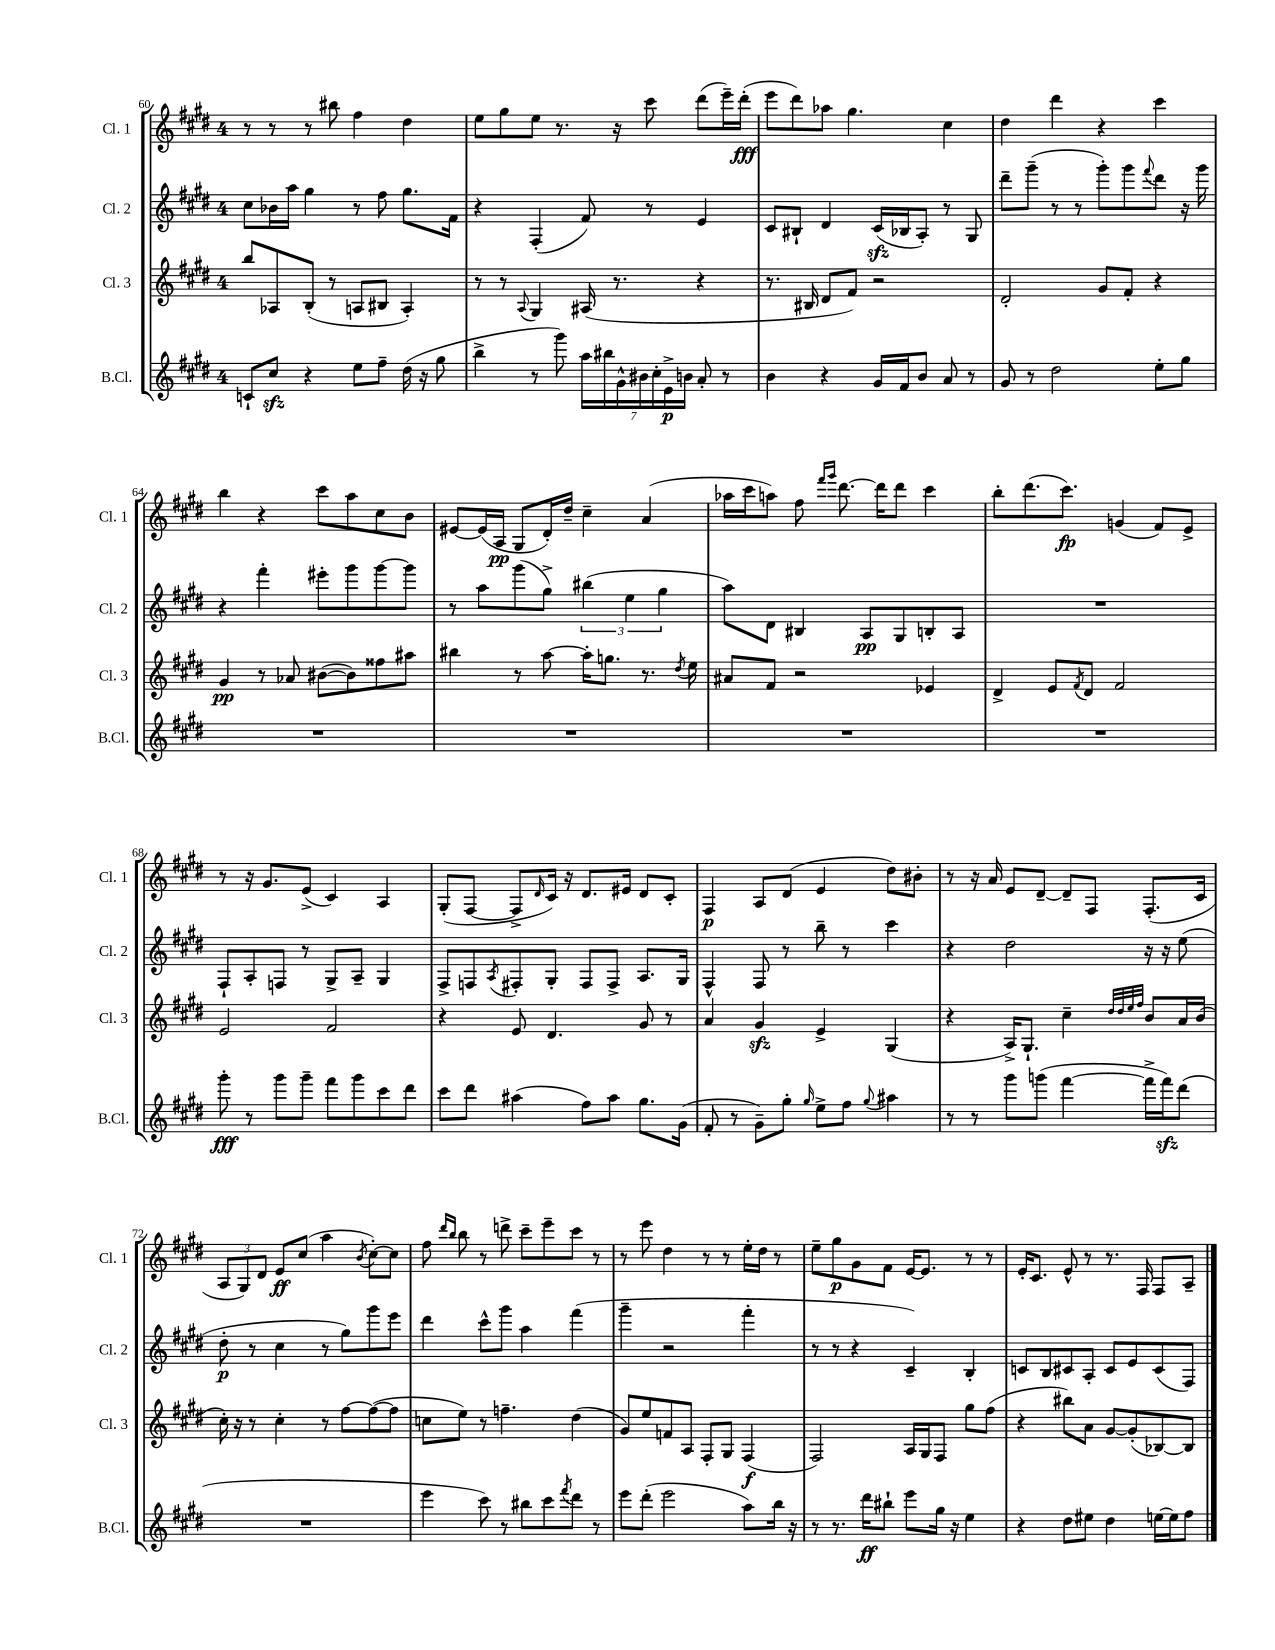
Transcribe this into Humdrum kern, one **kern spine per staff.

**kern	**kern	**kern	**kern
*staff4	*staff3	*staff2	*staff1
*clefG2	*clefG2	*clefG2	*clefG2
*k[f#c#g#d#]	*k[f#c#g#d#]	*k[f#c#g#d#]	*k[f#c#g#d#]
*M4/4	*M4/4	*M4/4	*M4/4
8c`/L	8bb/L	8cc#\L	8r
8cc#/J	8A-/	16b-\L	8r
.	.	16aa\JJ	.
4r	(8B'/J	4gg#\	8r
.	8r	.	8bb#\
8ee\L	8A/L	8r	4ff#\
8ff#~\J	8B#/J	8ff#\	.
(16dd#\	4A'/)	8.gg#\L	4dd#\
16r	.	.	.
8gg#\	.	.	.
.	.	16f#\Jk	.
=	=	=	=
4bb^\	8r	4r	8ee\L
.	8r	.	8gg#\
.	8qqA/	.	.
8r	4G#/	(4F#'/	8ee\J
8ggg#\)	.	.	8.r
28aa\LL	(16A#/	8f#/)	.
28bb#\	.	.	.
.	8.r	.	16r
28g#^^\	.	.	.
28b#\	.	.	.
.	.	8r	8ccc#\
28cc#'\	.	.	.
28e^\	.	.	.
28b\JJ	.	.	.
8a'/	4r	4e/	(8ddd#\L
8r	.	.	16eee~\L)
.	.	.	(16ddd#'\JJ
=	=	=	=
4b\	8.r	8c#/L	8eee\L
.	.	8B#`/J	8ddd#\)
.	16B#/	.	.
4r	8d#/L	4d#/	8aa-\J
.	8f#/J)	.	4.gg#\
16g#/LL	2r	(16c#/LL	.
16f#/J	.	16B-/J	.
8b/J	.	8A'/J)	.
8a/	.	8r	4cc#\
8r	.	8G#/	.
=	=	=	=
8g#/	2d#'/	8ddd#~\L	4dd#\
8r	.	(8ggg#~\J	.
2dd#\	.	8r	4ddd#\
.	.	8r	.
.	8g#/L	8ggg#'\L)	4r
.	8f#'/J	8ggg#\	.
.	.	8qqfff#/	.
8ee'\L	4r	8ddd#\J	4ccc#\
8gg#\J	.	16r	.
.	.	16ggg#\	.
=	=	=	=
1r	4g#/	4r	4bb\
.	8r	4fff#'\	4r
.	8a-/	.	.
.	([8b#\L	8eee#'\L	8ccc#\L
.	8b#\])	8ggg#\	8aa\
.	8ff##\	[8ggg#\	8cc#\
.	8aa#\J	8ggg#\]J	8b\J
=	=	=	=
1r	4bb#\	8r	[8e#/L
.	.	8aa\L	(16e#/]L
.	.	.	16A/JJ
.	8r	(8ggg#\	8G#/L
.	[8aa\	8gg#^\J)	16d#'/L)
.	.	.	16dd#~/JJ
.	16aa'\]LK	(6bb#\	4cc#~\
.	8.gg\J	.	.
.	.	6ee\	.
.	8.r	.	(4a/
.	.	6gg#\	.
.	8qdd#/	.	.
.	16ee\	.	.
=	=	=	=
1r	8a#/L	8aa\L)	16aa-\LL
.	.	.	16ccc#\J
.	8f#/J	8d#\J	8aa\J)
.	2r	4B#/	8ff#\
.	.	.	16qqfff#/LL
.	.	.	16qqggg#/JJ
.	.	.	[8.ddd#\
.	.	8A/L	.
.	.	.	16ddd#\]LK
.	.	8G#/	8ddd#\J
.	4e-/	8B'/	4ccc#\
.	.	8A/J	.
=	=	=	=
1r	4d#^/	1r	8bb'\L
.	.	.	(8.ddd#\
.	8e/L	.	.
.	.	.	8.ccc#\J)
.	8qf#/	.	.
.	8d#/J	.	.
.	2f#/	.	(4g/
.	.	.	8f#/L)
.	.	.	8e^/J
=	=	=	=
8ggg#'\	2e/	8F#`/L	8r
8r	.	8A'/	16r
.	.	.	8.g#/L
8ggg#\L	.	8F/J	.
8ggg#~\J	.	8r	(8e^/J
8fff#\L	2f#/	8G#^/L	4c#/)
8ggg#\	.	8A~/J	.
8ccc#\	.	4G#/	4A/
8ddd#\J	.	.	.
=	=	=	=
8ccc#\L	4r	8F#^/L	(8G#'/L
8ddd#\J	.	8F/	[8F#/J
.	.	8qA/	.
(4aa#\	8e/	8F#'/	8F#^/]L
.	.	.	16qqd#/
.	4.d#/	8G#'/J	16c#/Jk)
.	.	.	16r
8ff#\L)	.	8F#/L	8.d#/L
8aa#\J	.	8F#^/J	.
.	.	.	16e#/Jk
8.gg#\L	8g#/	8.A/L	8d#/L
.	8r	.	8c#'/J
(16g#\Jk	.	16G#/Jk	.
=	=	=	=
8f#'/	4a/	4F#^^/	4F#/
8r	.	.	.
8g#~\L)	4g#/	8F#/	8A/L
8gg#'\J	.	8r	(8d#/J
16qqgg#/	.	.	.
8ee^\L	4e^/	8bb~\	4e/
8ff#\J	.	8r	.
8qqgg#/	.	.	.
4aa#\	(4G#/	4ccc#\	8dd#\L)
.	.	.	8b#'\J
=	=	=	=
8r	4r	4r	8r
8r	.	.	16r
.	.	.	16a/
8ggg#\L	16A^/LK)	2dd#\	8e/L
.	8.G#`/J	.	.
(8ggg\J	.	.	[8d#~/J
[4fff#\	4cc#~\	.	8d#~/]L
.	.	.	8F#/J
.	32qqdd#/LLL	.	.
.	32qqdd#/	.	.
.	32qqee/	.	.
.	32qqff#/JJJ	.	.
16fff#^\]LL	8b/L	16r	(8.F#'/L
16fff#\J)	.	16r	.
(8ddd#\J	16a/L	(8ee\	.
.	(16b/JJ	.	16c#/Jk
=	=	=	=
1r	16cc#'\)	8dd#'\	12A/L
.	16r	.	.
.	.	.	12G#/)
.	8r	8r	.
.	.	.	12d#/J
.	4cc#'\	4cc#\	8e/L
.	.	.	(8cc#/J
.	8r	8r	4aa\
.	[8ff#\L	8gg#\L)	.
.	.	.	8qb/
.	(8ff#\_	8ggg#\	[8cc#'\L)
.	8ff#\]J	8eee\J	8cc#\]J
=	=	=	=
4eee\	8cc\L	4ddd#\	8ff#\
.	.	.	16qqddd#/LL
.	.	.	16qqbb/JJ
.	8ee\J)	.	8bb\
8ccc#\)	8r	8ccc#^^\L	8r
8r	4.ff~\	8ggg#\J	8ddd^\
8bb#\L	.	4aa\	8ccc#~\L
8ccc#\	.	.	8eee~\
8qfff#/	.	.	.
8ddd#\J	(4dd#\	(4fff#\	8ccc#\J
8r	.	.	8r
=	=	=	=
8eee\L	8g#/L)	4ggg#~\	8r
(8ddd#'\J	8ee/	.	8eee\
2eee\	8f/	2r	4dd#\
.	8A/J	.	.
.	8F#'/L	.	8r
.	8G#/J	.	8r
8aa\L)	(4F#/	4fff#'\	16ee'\LL
.	.	.	16dd#\JJ
16bb\Jk	.	.	8r
16r	.	.	.
=	=	=	=
8r	2F#/)	8r	8ee~\L
8.r	.	8r	8gg#\
.	.	4r	8g#\
16ddd#\LK	.	.	.
8bb#`\J	.	.	8f#\J
8eee\L	16A/LL	4c#~/)	[16e/LK
.	16G#/J	.	8.e/]J
16gg#\Jk	8F#/J	.	.
16r	.	.	.
4ee\	8gg#\L	4B'/	8r
.	(8ff#\J	.	8r
=	=	=	=
4r	4r	8c/L	16e'/LK
.	.	.	8.c#/J
.	.	8B/	.
8dd#\L	8bb#\L)	8c#/	8e^^/
8ee#\J	8a\J	8A'/J	8r
4dd#\	[8g#/L	8c#/L	8.r
.	(8g#'/]	8e/	.
.	.	.	16F#/
[16ee\LL	[8B-/)	(8c#/	8F#/L
16ee\]J	.	.	.
8ff#\J	8B-/]J	8F#/J)	8A~/J
==	==	==	==
*-	*-	*-	*-
